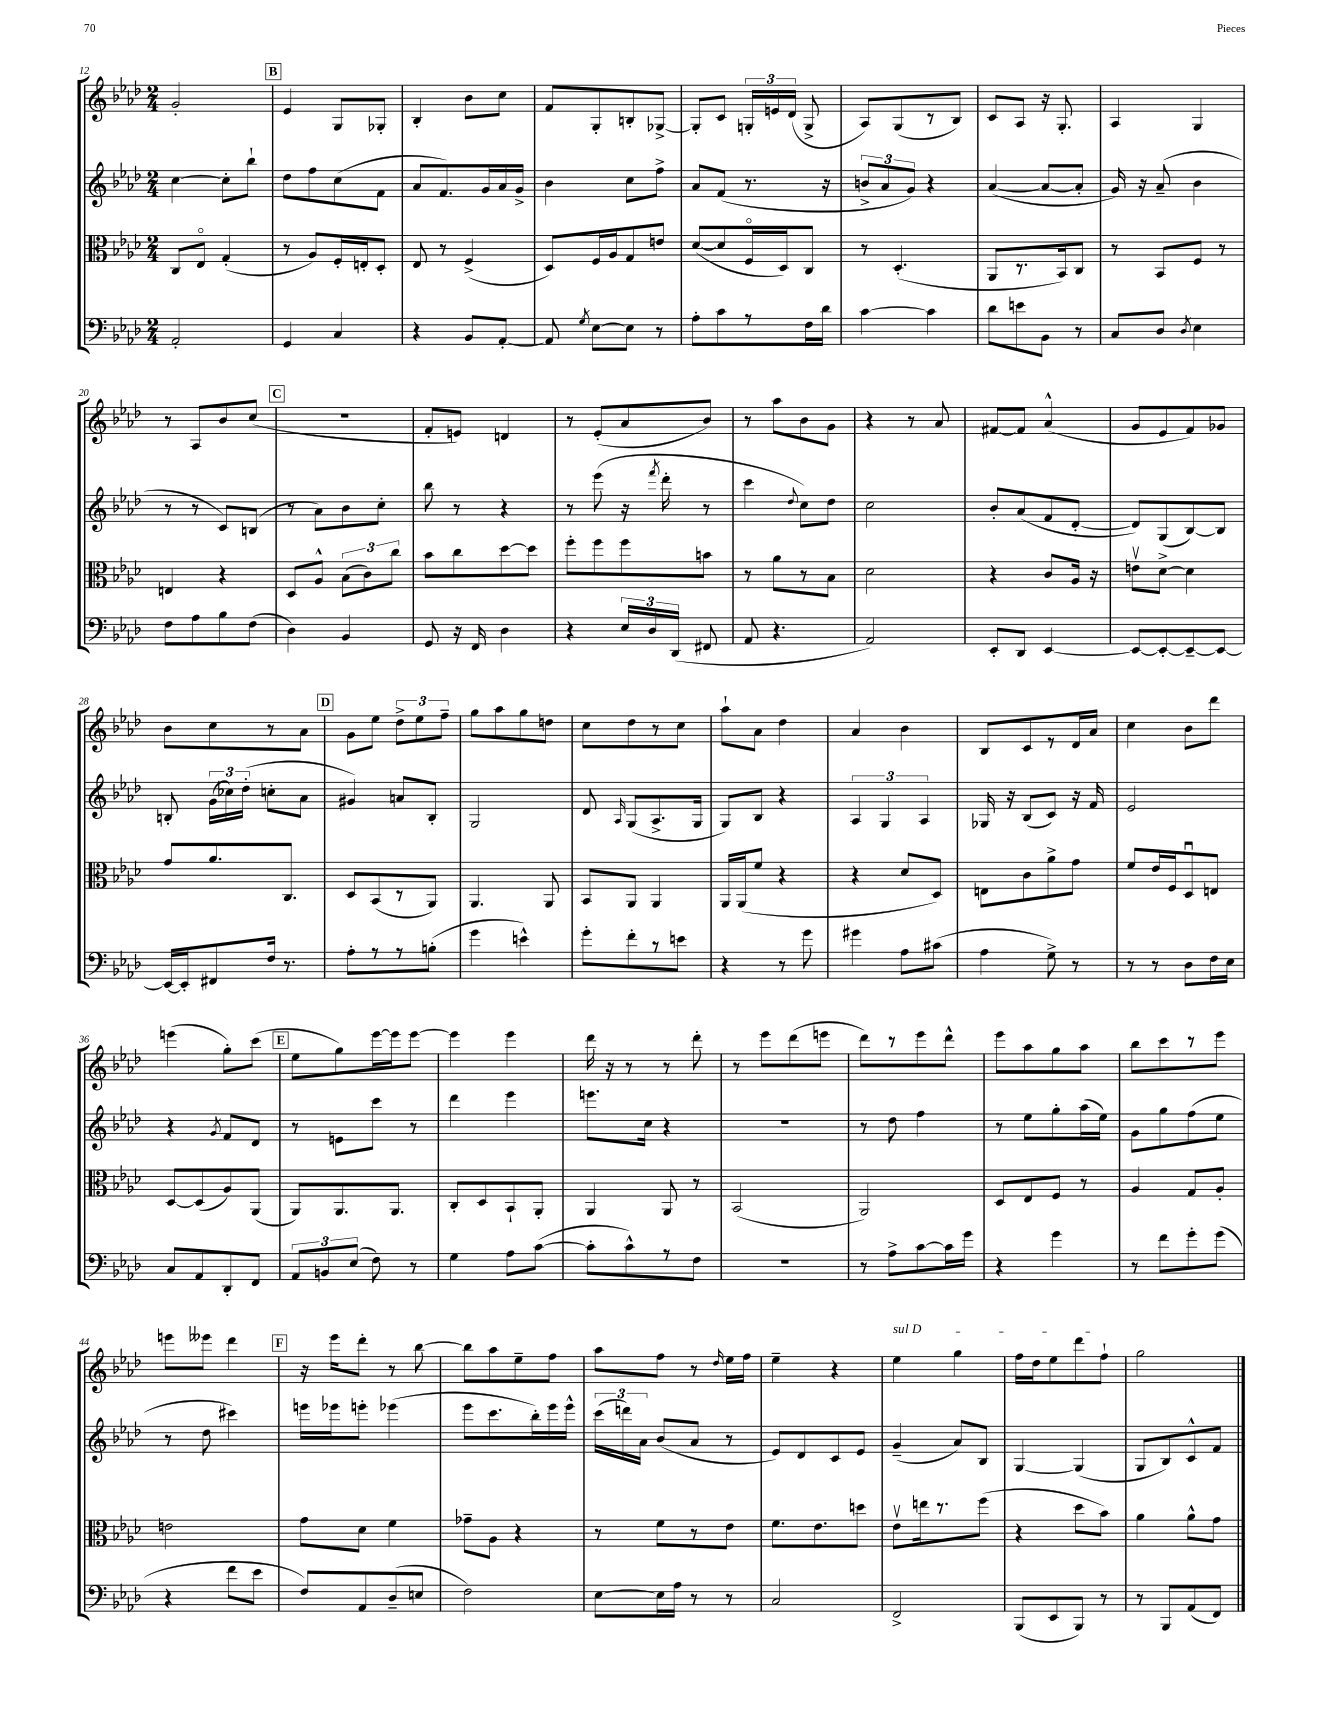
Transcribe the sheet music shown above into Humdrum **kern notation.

**kern	**kern	**kern	**kern
*part4	*part3	*part2	*part1
*staff4	*staff3	*staff2	*staff1
*clefF4	*clefC3	*clefG2	*clefG2
*k[b-e-a-d-]	*k[b-e-a-d-]	*k[b-e-a-d-]	*k[b-e-a-d-]
*M2/4	*M2/4	*M2/4	*M2/4
=12	=12	=12	=12
2AA-'/	8C/L	[4cc\	2g'/
.	8E-/J	.	.
.	(4G'/	8cc'\L]	.
.	.	8bb-`\J	.
!!LO:REH:place=s1:t=B
=13	=13	=13	=13
4GG/	8r	8dd-\L	4e-/
.	8A-/L)	8ff\	.
4C/	16F'/L	(8cc\	8G/L
.	16En'/J	.	.
.	8D-'/J	8f\J	8G-X'/J
=14	=14	=14	=14
4r	8E-/	8a-/L	4B-'/
.	8r	8.f/)	.
8BB-/L	(4F^/	.	8b-\L
.	.	16g/L	.
[8AA-'/J	.	16a-/	8cc\J
.	.	16g^/JJ	.
=15	=15	=15	=15
8AA-/]	8D-/L)	4b-\	8f/L
8qG/	.	.	.
[8E-\L	16F/L	.	8G'/
.	16A-/J	.	.
8E-\J]	8G/	8cc\L	8Bn'/
8r	8en/J	8ff^\J	[8G-X^/J
=16	=16	=16	=16
8A-'\L	([8d-/L	8a-/L	8G-'/L]
8c\	8d-/]	(8f/J	8c/J
8r	16F/L	8.r	24Gn'/LL
.	.	.	24en/
.	16D-/J)	.	.
.	.	.	(24d-/JJ
16F\L	8C/J	.	8G^/
16d-\JJ	.	16r	.
=17	=17	=17	=17
[4c\	8r	12bn^/L	8A-/L)
.	.	12a-/	.
.	(4.D-'/	.	(8G/
.	.	12g/J)	.
4c\]	.	4r	8r
.	.	.	8B-/J)
=18	=18	=18	=18
8d-\L	8AA-/L	([4a-/	8c/L
8en\	8.r	.	8A-/J
8BB-\J	.	8a-/L_	16r
.	16BB-/k)	.	8.G'/
8r	8C/J	8a-'/J]	.
=19	=19	=19	=19
8C/L	8r	16g/)	4A-/
.	.	16r	.
8D-/J	8BB-/L	(8a-~/	.
8qD-/	.	.	.
4E-\	8F/J	4b-\	4G/
.	8r	.	.
!!LO:LB:g=z
=20	=20	=20	=20
8F\L	4En/	8r	8r
8A-\	.	8r	8A-/L
8B-\	4r	8c/L)	8b-/
(8F\J	.	(8Bn/J	(8cc/J
!!LO:REH:place=s1:t=C
=21	=21	=21	=21
4D-\)	8D-/L	8r	2r
.	8A-^^/J	8a-\L)	.
4BB-/	(12B-\L	8b-\	.
.	12c\)	.	.
.	.	8cc'\J	.
.	12cc\J	.	.
=22	=22	=22	=22
8GG/	8b-\L	8bb-\	8f'/L
16r	8cc\	8r	8en/J)
16FF/	.	.	.
4D-\	[8dd-\	4r	4dn/
.	8dd-\J]	.	.
=23	=23	=23	=23
4r	8ff'\L	8r	8r
.	8ff\	(8eee-\	(8e-'/L
24E-/LL	8ff\	16r	8a-/
24D-/	.	.	.
.	.	8qfff/	.
.	.	16ddd-'\	.
(24DD-/JJ	.	.	.
8FF#X/	8bn\J	8r	8b-/J)
=24	=24	=24	=24
8AA-/	8r	4ccc\	8r
4.r	8a-\L	.	8aa-\L
.	.	8qqdd-/	.
.	8r	8cc\L)	8b-\
.	8B-\J	8dd-\J	8g\J
=25	=25	=25	=25
2AA-/)	2d-\	2cc\	4r
.	.	.	8r
.	.	.	8a-/
=26	=26	=26	=26
8EE-'/L	4r	8b-'/L	[8f#X/L
8DD-/J	.	(8a-/	8f#/J]
[4EE-/	8c/L	8f/	(4a-^^/
.	16A-/Jk	[8d-'/J	.
.	16r	.	.
=27	=27	=27	=27
8EE-/L_	8env\L	8d-/L])	8g/L
8EE-'/_	[8d-^\J	(8G/	8e-/
8EE-~/_	4d-\]	[8B-/)	8f/)
8EE-/J_	.	8B-/J]	8g-X/J
!!LO:LB:g=z
=28	=28	=28	=28
16EE-/LL_	8g/L	8Bn'/	8b-\L
16EE-'/J]	.	.	.
8FF#X/	8.a-/	(24g\LL	8cc\
.	.	24cc-X\)	.
.	.	(24dd-'\JJ	.
16F/Jk	.	8ccn'\L	8r
8.r	8.C/J	.	.
.	.	8a-\J	8a-\J
!!LO:REH:place=s1:t=D
=29	=29	=29	=29
8A-'\L	8D-/L	4g#X/)	8g\L
8r	(8BB-/	.	8ee-\J
8r	8r	8an/L	12dd-^\L
.	.	.	12ee-\
(8Bn'\J	8AA-/J)	8B-'/J	.
.	.	.	12ff~\J
=30	=30	=30	=30
4g\	4.AA-/	2G/	8gg\L
.	.	.	8aa-\
4en^^\)	.	.	8gg\
.	8AA-/	.	8ddn\J
=31	=31	=31	=31
8g'\L	8BB-/L	8d-/	8cc\L
.	.	16qqA-/	.
8f'\	8AA-/J	(8G/L	8dd-\
8r	4AA-/	8.A-^/	8r
8en\J	.	.	8cc\J
.	.	16G/Jk	.
=32	=32	=32	=32
4r	16AA-/LL	8G/L)	8aa-`\L
.	(16AA-/J	.	.
.	8f/J	8B-/J	8a-\J
8r	4r	4r	4dd-\
8g\	.	.	.
=33	=33	=33	=33
4g#X\	4r	6A-/	4a-/
.	.	6G/	.
8A-\L	8d-/L	.	4b-\
.	.	6A-/	.
(8c#X\J	8D-/J)	.	.
=34	=34	=34	=34
4A-\	8En\L	16G-X/	8B-/L
.	.	16r	.
.	8c\	(8B-/L	8c/
8G^\)	8a-^\	8c/J)	8r
8r	8g\J	16r	16d-/L
.	.	16f/	16a-/JJ
=35	=35	=35	=35
8r	8f/L	2e-/	4cc\
8r	16e-/L	.	.
.	16F/J	.	.
8D-\L	8D-u/	.	8b-\L
16F\L	8En/J	.	8ddd-\J
16E-\JJ	.	.	.
!!LO:LB:g=z
=36	=36	=36	=36
8C/L	[8D-/L	4r	(4eeen\
8AA-/	(8D-/]	.	.
.	.	8qg/	.
8DD-'/	8A-/)	8f/L	8gg'\L)
8FF/J	(8AA-/J	8d-/J	(8ccc\J
!!LO:REH:place=s1:t=E
=37	=37	=37	=37
12AA-/L	8AA-/L)	8r	8ee-\L
12BBn/	.	.	.
.	8.AA-/	8en\L	8gg\)
(12E-/J	.	.	.
8F\)	.	8ccc\J	[16eee-\L
.	8.AA-/J	.	16eee-\J]
8r	.	8r	[8eee-\J
=38	=38	=38	=38
4G\	8C'/L	4ddd-\	4eee-\]
.	8D-/	.	.
8A-\L	8BB-`/	4eee-\	4eee-\
([8c\J	8AA-'/J	.	.
=39	=39	=39	=39
8c'\L]	4AA-/	8.eeen\L	16ddd-\
.	.	.	16r
8c^^\)	.	.	8r
.	.	16cc\Jk	.
8r	8AA-/	4r	8r
8F\J	8r	.	8ddd-'\
=40	=40	=40	=40
2r	(2BB-/	2r	8r
.	.	.	8eee-\L
.	.	.	(8ddd-\
.	.	.	8eeen\J
=41	=41	=41	=41
8r	2AA-/)	8r	8ddd-\L)
8A-^\L	.	8dd-\	8r
[8c\	.	4ff\	8eee-\
16c\L]	.	.	8ddd-^^\J
16g\JJ	.	.	.
=42	=42	=42	=42
4r	8D-/L	8r	8eee-\L
.	8E-/	8ee-\L	8aa-\
4g\	8F/J	8gg'\	8gg\
.	8r	(16aa-\L	8aa-\J
.	.	16ee-\JJ)	.
=43	=43	=43	=43
8r	4A-/	8g\L	8bb-\L
8f\L	.	8gg\	8ccc\
8g'\	8G/L	(8ff\	8r
(8g\J	8A-'/J	8ee-\J	8eee-\J
!!LO:LB:g=z
=44	=44	=44	=44
4r	2en\	8r	8eeen\L
.	.	8dd-\	8eee--X\J
8f\L	.	4ccc#X\)	4ddd-\
8e-\J	.	.	.
!!LO:REH:place=s1:t=F
=45	=45	=45	=45
8F/L)	8g\L	16eeen\LL	16r
.	.	16eee-X\J	16eee-\KL
8AA-/	8d-\J	8eeen'\J	8ddd-'\J
(8D-~/	4f\	(4eee-X\	8r
8En/J	.	.	[8bb-\
=46	=46	=46	=46
2F\)	8g-X~\L	8eee-\L	8bb-\L]
.	8A-\J	8.ccc\	8aa-\
.	4r	.	8ee-~\
.	.	16bb-'\L)	.
.	.	16eee-\	8ff\J
.	.	16eee-^^\JJ	.
=47	=47	=47	=47
[8E-\L	8r	(24ccc\LL	8aa-\L
.	.	24dddn\)	.
.	.	24a-\JJ	.
16E-\L]	8f\L	(8b-/L	8ff\J
16A-\JJ	.	.	.
8r	8r	8a-/J	8r
.	.	.	16qqdd-/
8r	8e-\J	8r	16ee-\LL
.	.	.	16ff\JJ
=48	=48	=48	=48
2C/	8.f\L	8e-/L)	4ee-~\
.	.	8d-/	.
.	8.e-\	.	.
.	.	8c/	4r
.	8ddn\J	8e-/J	.
=49	=49	=49	=49
!	!	!	!LO:TX:a:i:t=sul D
2FF^/	8e-v\L	(4g~/	4ee-\
.	16een\k	.	.
.	8.r	.	.
.	.	8a-/L)	4gg\
.	(8ff\J	8B-/J	.
=50	=50	=50	=50
(8BBB-/L	4r	[4G/	16ff\LL
.	.	.	16dd-\J
8EE-/	.	.	8ee-\
8BBB-/J)	8dd-\L	(4G/]	8ddd-\
8r	8b-\J)	.	8ff`\J
=51	=51	=51	=51
8r	4a-\	8G/L	2gg\
8BBB-/L	.	8B-/)	.
(8AA-/	8a-^^\L	8c^^/	.
8FF/J)	8g\J	8f/J	.
==	==	==	==
*-	*-	*-	*-
